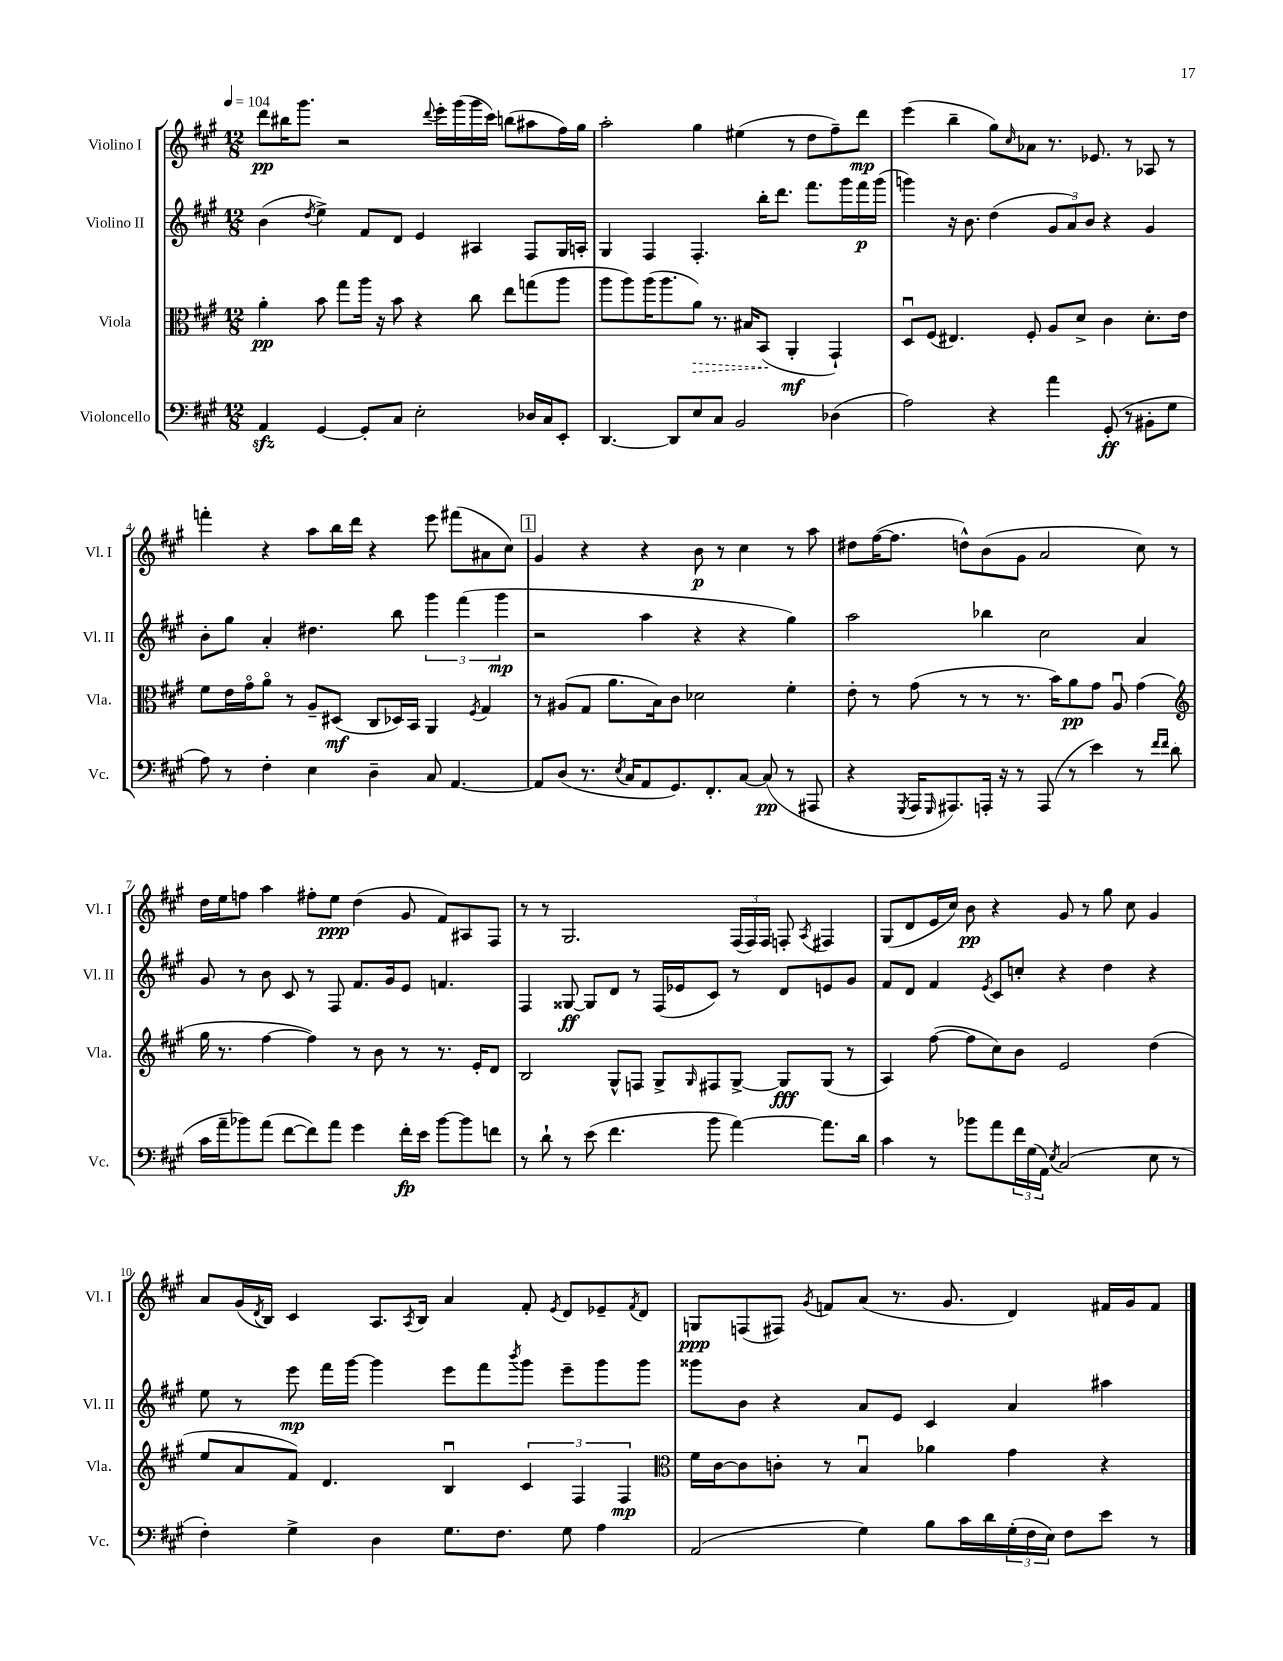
<<
\new StaffGroup <<
\new Staff = "s0" \with { instrumentName = "Violino I" shortInstrumentName = "Vl. I" } {
    \clef treble \key a \major \numericTimeSignature \time 12/8 \tempo 4 = 104
    d'''8\pp bis''16 gis'''8. r2 \appoggiatura { d'''8 } e'''16-. gis'''16( gis'''16 cis'''16) b''8( ais''8 fis''16) gis''16 |
    a''2-. gis''4 eis''4( r8 d''8 fis''8--) d'''8\mp |
    e'''4( b''4-- gis''8) \grace { cis''16 } aes'8 r8. ees'8. r8 aes8 r8 |
    f'''4-. r4 a''8 b''16 d'''16 r4 e'''8 fis'''8( ais'8 cis''8) |
    \mark \markup { \box "1" } gis'4 r4 r4 b'8\p r8 cis''4 r8 a''8 |
    dis''8 fis''16~( fis''8. d''8-^) b'8( gis'8 a'2 cis''8) r8 |
    d''16 e''16 f''8 a''4 fis''8-. e''8\ppp d''4( gis'8 fis'8) ais8 fis8 |
    r8 r8 gis2. \tuplet 3/2 { fis16( fis16) fis16 } f8-. \acciaccatura { a8 } fis4 |
    gis8( d'8 e'16 cis''16) b'8\pp r4 gis'8 r8 gis''8 cis''8 gis'4 |
    a'8 gis'16( \acciaccatura { d'8 } b16) cis'4 a8. \acciaccatura { a8 } b16 a'4 fis'8-. \acciaccatura { e'8 } d'8 ees'8-- \acciaccatura { fis'8 } d'8 |
    g8\ppp f8( fis8) \acciaccatura { gis'8 } f'8 a'8( r8. gis'8. d'4) fis'16 gis'16 fis'8 \bar "|." |
}
\new Staff = "s1" \with { instrumentName = "Violino II" shortInstrumentName = "Vl. II" } {
    \clef treble \key a \major \numericTimeSignature \time 12/8
    b'4( \acciaccatura { d''8 } e''4->) fis'8 d'8 e'4 ais4 fis8 gis16 a16-. |
    gis4 fis4 fis4.-. b''16-. d'''8. fis'''8. gis'''16 fis'''16\p gis'''16( |
    g'''4) r16 b'8. d''4( \tuplet 3/2 { gis'8 a'8) b'8 } r4 gis'4 |
    b'8-. gis''8 a'4-. dis''4. b''8 \tuplet 3/2 { gis'''4 fis'''4( gis'''4\mp } |
    \mark \markup { \box "1" } r2 a''4 r4 r4 gis''4) |
    a''2 bes''4 cis''2 a'4 |
    gis'8 r8 b'8 cis'8 r8 fis8 fis'8. gis'16 e'8 f'4. |
    fis4 gisis8~\ff gisis8 d'8 r8 fis16( ees'16 cis'8) r8 d'8 e'8 gis'8 |
    fis'8 d'8 fis'4 \acciaccatura { e'8 } cis'8 c''8-. r4 d''4 r4 |
    e''8 r8 e'''8\mp fis'''16 gis'''16~ gis'''4 e'''8 fis'''8 \acciaccatura { b'''8 } gis'''8 e'''8-- gis'''8 gis'''8 |
    gisis'''8 b'8 r4 a'8 e'8 cis'4 a'4 ais''4 \bar "|." |
}
\new Staff = "s2" \with { instrumentName = "Viola" shortInstrumentName = "Vla." } {
    \clef alto \key a \major \numericTimeSignature \time 12/8
    a'4-.\pp b'8 gis''8 a''16 r16 b'8 r4 cis''8 e''8 g''8( a''8 |
    a''8 a''8) a''16( a''8. \once \override Hairpin.style = #'dashed-line a'8\>) r8. bis16 b,8\!( a,4-.\mf gis,4-!) |
    d8\downbow fis8( eis4.) fis8-. a8 d'8-> cis'4 d'8.-. e'16 |
    fis'8 e'16 gis'16\flageolet a'8\flageolet r8 a8-- dis8\mf( cis8 des16) b,16 a,4 \acciaccatura { fis8 } gis4 |
    \mark \markup { \box "1" } r8 ais8( gis8 a'8. b16) cis'8 des'2 fis'4-. |
    e'8-. r8 gis'8( r8 r8 r8. b'16) a'8\pp gis'8 a8\downbow gis'4( |
    \clef treble gis''16 r8. fis''4~ fis''4) r8 b'8 r8 r8. e'16-. d'8 |
    b2 gis8-^ f8 gis8-> \grace { gis16 } fis8 gis8~-> gis8\fff gis8( r8 |
    a4) fis''8~( fis''8 cis''8) b'8 e'2 d''4( |
    e''8 a'8 fis'8) d'4. b4\downbow \tuplet 3/2 { cis'4 fis4 fis4\mp } |
    \clef alto fis'16 cis'16~ cis'8 c'8-. r8 b4\downbow aes'4 gis'4 r4 \bar "|." |
}
\new Staff = "s3" \with { instrumentName = "Violoncello" shortInstrumentName = "Vc." } {
    \clef bass \key a \major \numericTimeSignature \time 12/8
    a,4\sfz gis,4~ gis,8-. cis8 e2-. des16 cis16 e,8-. |
    d,4.~ d,8 e8 cis8 b,2 des4( |
    a2) r4 a'4 gis,8-.\ff( r8 bis,8-. gis8 |
    a8) r8 fis4-. e4 d4-- cis8 a,4.~ |
    \mark \markup { \box "1" } a,8 d8( r8. \acciaccatura { e8 } cis16 a,8 gis,8.) fis,8.-. cis8~ cis8\pp( r8 ais,,8 |
    r4 \acciaccatura { gis,,8 } a,,16 \grace { gis,,16 } ais,,8.) a,,16-. r16 r8 a,,8( r8 e'4) r8 \grace { fis'16 fis'16 } d'8( |
    cis'16 a'16-- bes'8) a'8( fis'8~ fis'8) a'8 gis'4 fis'16-.\fp e'16 bes'8~ bes'8 f'8 |
    r8 d'8-! r8 e'8( fis'4. b'8 a'4~) a'8. d'16 |
    cis'4 r8 bes'8 a'8 \tuplet 3/2 { fis'16 gis16( a,16) } \acciaccatura { e8 } cis2( e8 r8 |
    fis4-.) gis4-> d4 gis8. fis8. gis8 a4 |
    a,2( gis4) b8 cis'16 d'16 \tuplet 3/2 { gis16-.( fis16 e16) } fis8 e'8 r8 \bar "|." |
}
>>
>>
